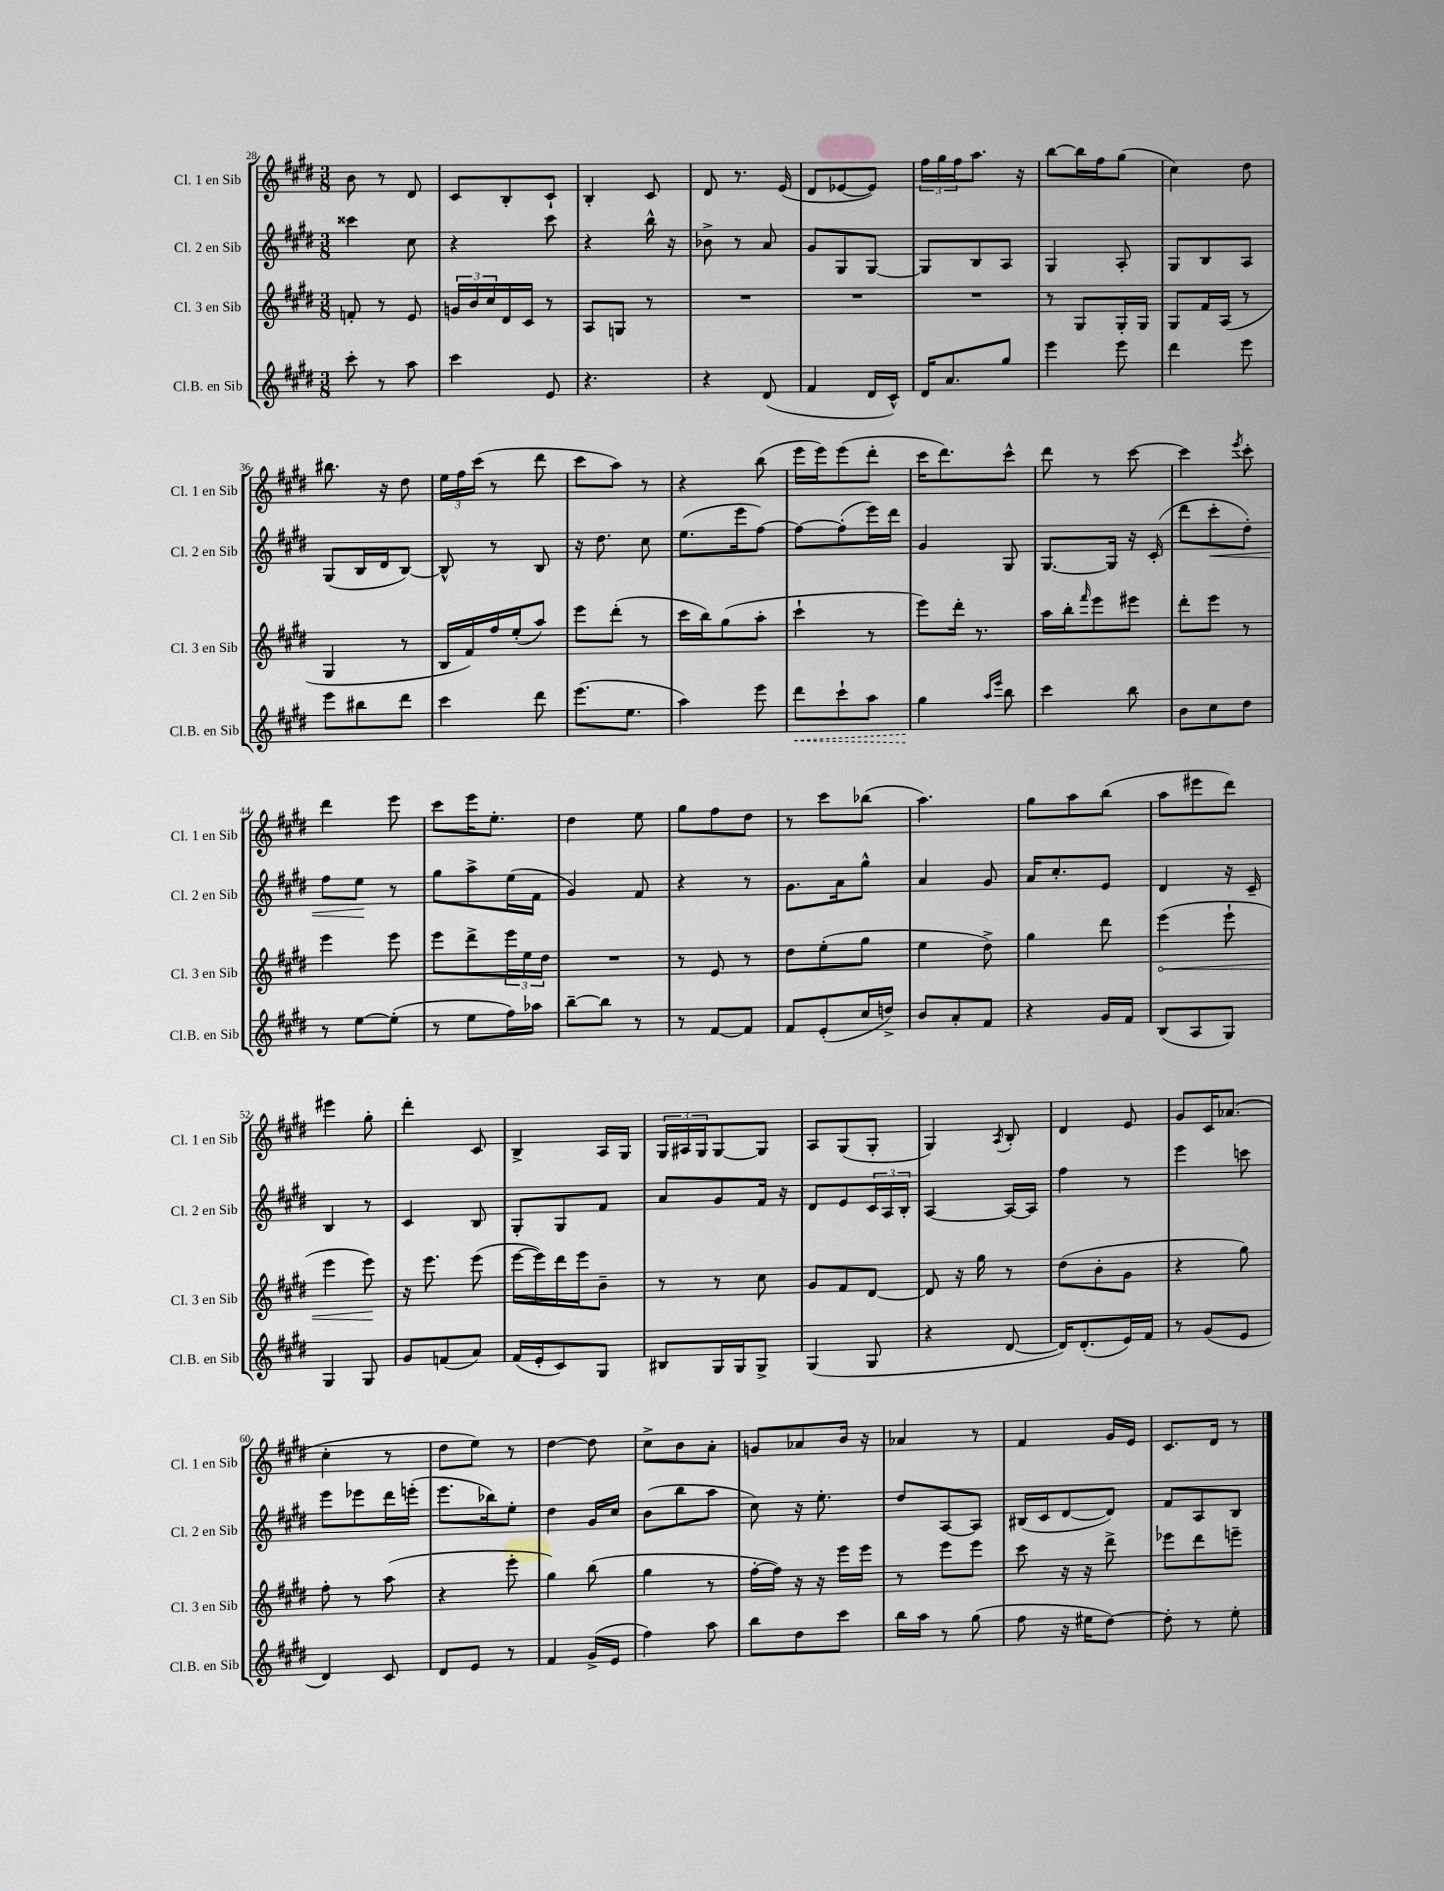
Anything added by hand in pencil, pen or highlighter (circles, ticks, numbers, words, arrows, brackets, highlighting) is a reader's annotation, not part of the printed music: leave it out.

**kern	**dynam	**kern	**dynam	**kern	**dynam	**kern
*part4	*part4	*part3	*part3	*part2	*part2	*part1
*staff4	*staff4	*staff3	*staff3	*staff2	*staff2	*staff1
*I"Cl.B. en Sib	*	*I"Cl. 3 en Sib	*	*I"Cl. 2 en Sib	*	*I"Cl. 1 en Sib
*I'Cl.B. en Sib	*	*I'Cl. 3 en Sib	*	*I'Cl. 2 en Sib	*	*I'Cl. 1 en Sib
*clefG2	*	*clefG2	*	*clefG2	*	*clefG2
*k[f#c#g#d#]	*	*k[f#c#g#d#]	*	*k[f#c#g#d#]	*	*k[f#c#g#d#]
*M3/8	*	*M3/8	*	*M3/8	*	*M3/8
=28	=28	=28	=28	=28	=28	=28
8ccc#'\	.	8fn'/	.	4ccc##X\	.	8b\
8r	.	8r	.	.	.	8r
8aa\	.	8e/	.	8cc#\	.	8d#/
=29	=29	=29	=29	=29	=29	=29
4ccc#\	.	24gn/LL	.	4r	.	8c#/L
.	.	24b/	.	.	.	.
.	.	24cc#/	.	.	.	.
.	.	16d#/	.	.	.	8B'/
.	.	16c#/JJ	.	.	.	.
8e/	.	8r	.	8ccc#\	.	8c#`/J
=30	=30	=30	=30	=30	=30	=30
4.r	.	8A/L	.	4r	.	4B'/
.	.	8Gn/J	.	.	.	.
.	.	8r	.	16bb^^\	.	8c#/
.	.	.	.	16r	.	.
=31	=31	=31	=31	=31	=31	=31
4r	.	4.r	.	8b-X^\	.	8d#/
.	.	.	.	8r	.	8.r
(8d#/	.	.	.	8a/	.	.
.	.	.	.	.	.	(16e/
=32	=32	=32	=32	=32	=32	=32
4f#/	.	4.r	.	8g#/L	.	8d#/L
.	.	.	.	8G#/	.	[8e-X/
16d#/LL	.	.	.	[8G#/J	.	8e-/J])
16c#^^/JJ)	.	.	.	.	.	.
=33	=33	=33	=33	=33	=33	=33
16d#/KL	.	4.r	.	8G#/L]	.	24ff#\LL
.	.	.	.	.	.	24gg#\
8.a/	.	.	.	.	.	.
.	.	.	.	.	.	24ff#\J
.	.	.	.	8B/	.	8.aa\J
8gg#/J	.	.	.	8A/J	.	.
.	.	.	.	.	.	16r
=34	=34	=34	=34	=34	=34	=34
4eee\	.	8r	.	4G#/	.	[8bb\L
.	.	8G#/L	.	.	.	16bb\L]
.	.	.	.	.	.	16ff#\J
8eee\	.	16G#'/L	.	8A'/	.	(8gg#\J
.	.	16G#/JJ	.	.	.	.
=35	=35	=35	=35	=35	=35	=35
4ddd#\	.	8G#/L	.	8G#/L	.	4cc#\)
.	.	16f#/L	.	8B/	.	.
.	.	(16A/JJ	.	.	.	.
8eee\	.	8r	.	8A/J	.	8dd#\
!!LO:LB:g=z
=36	=36	=36	=36	=36	=36	=36
8eee\L	.	4G#/	.	(8G#/L	.	8.bb#X\
8bb#X\	.	.	.	16B/L	.	.
.	.	.	.	16d#/J	.	16r
8ddd#\J	.	8r	.	[8B/J)	.	8dd#\
=37	=37	=37	=37	=37	=37	=37
4ccc#\	.	16B/LL	.	8B^^/]	.	24ee\LL
.	.	.	.	.	.	24ff#\
.	.	16f#/)	.	.	.	.
.	.	.	.	.	.	(24ccc#\JJ
.	.	16ff#/	.	8r	.	8r
.	.	(16ee'/J	.	.	.	.
8ddd#\	.	8aa/J)	.	8B/	.	8ddd#\
=38	=38	=38	=38	=38	=38	=38
(8.eee\L	.	8eee\L	.	16r	.	8ccc#\L
.	.	.	.	8.dd#\	.	.
.	.	(8ddd#'\J	.	.	.	8aa\J)
8.ee\J	.	.	.	.	.	.
.	.	8r	.	8cc#\	.	8r
=39	=39	=39	=39	=39	=39	=39
4aa\)	.	16ccc#\LL	.	(8.ee\L	.	4r
.	.	16bb\J)	.	.	.	.
.	.	(8gg#\	.	.	.	.
.	.	.	.	16eee\k	.	.
8eee\	.	8aa'\J	.	[8ff#\J)	.	(8bb\
=40	=40	=40	=40	=40	=40	=40
!	!LO:HP:b	!	!	!	!	!
8ddd#\L	<	4ccc#`\	.	8ff#\L_	.	16eee\LL
.	.	.	.	.	.	16eee\J)
8ccc#`\	.	.	.	(8ff#'\]	.	(8eee\
8aa\J	.	8r	.	16eee\L)	.	8ddd#'\J
.	.	.	.	16ddd#\JJ	.	.
=41	=41	=41	=41	=41	=41	=41
4gg#\	.	8eee\L)	.	4g#/	.	16ccc#\KL
.	.	.	.	.	.	8.ddd#\)
.	.	16ddd#'\Jk	.	.	.	.
.	.	8.r	.	.	.	.
16qqaa/LL	.	.	.	.	.	.
16qqeee/JJ	.	.	.	.	.	.
8bb\	[	.	.	8G#/	.	8ccc#^^\J
=42	=42	=42	=42	=42	=42	=42
4ccc#\	.	16aa\LL	.	[8.G#/L	.	8ddd#\
.	.	16bb'\J	.	.	.	.
.	.	16qqfff#/	.	.	.	.
.	.	8eee\	.	.	.	8r
.	.	.	.	16G#/Jk]	.	.
8bb\	.	8eee#X\J	.	16r	.	[8ccc#\
.	.	.	.	(16c#'/	.	.
=43	=43	=43	=43	=43	=43	=43
8b\L	.	8ddd#'\L	.	8ddd#\L	.	4ccc#\]
!	!	!	!	!	!LO:HP:b	!
8cc#\	.	8eee\J	.	8ccc#'\	<	.
.	.	.	.	.	.	8qeee/
8dd#\J	.	8r	.	8dd#'\J)	.	8ccc#'\
!!LO:LB:g=z
=44	=44	=44	=44	=44	=44	=44
8r	.	4eee\	.	8ff#\L	.	4ddd#\
[8ee\L	.	.	.	8ee\J	.	.
(8ee'\J]	.	8eee\	.	8r	[	8eee\
=45	=45	=45	=45	=45	=45	=45
8r	.	8eee\L	.	8gg#\L	.	8ccc#\L
8ee\L	.	8ddd#^\	.	8aa^\	.	16eee\K
.	.	.	.	.	.	8.ee'\J
16ff#\L)	.	24eee\L	.	(16ee\L	.	.
.	.	24ee\	.	.	.	.
16aa-X\JJ	.	.	.	16f#\JJ	.	.
.	.	24dd#\JJ	.	.	.	.
=46	=46	=46	=46	=46	=46	=46
[8bb~\L	.	4.r	.	4g#/)	.	4dd#\
8bb\J]	.	.	.	.	.	.
8r	.	.	.	8f#/	.	8ee\
=47	=47	=47	=47	=47	=47	=47
8r	.	8r	.	4r	.	8gg#\L
[8f#/L	.	8e/	.	.	.	8ff#\
8f#/J]	.	8r	.	8r	.	8dd#\J
=48	=48	=48	=48	=48	=48	=48
8f#/L	.	8dd#\L	.	8.g#\L	.	8r
(8e'/	.	(8ee'\	.	.	.	8ccc#\L
.	.	.	.	16a\k	.	.
16cc#/L	.	8gg#\J	.	8gg#^^\J	.	(8bb-X\J
16ddn^/JJ)	.	.	.	.	.	.
=49	=49	=49	=49	=49	=49	=49
8b/L	.	4ee\	.	4a/	.	4.aa\)
8a'/	.	.	.	.	.	.
8f#/J	.	8dd#^\)	.	8g#/	.	.
=50	=50	=50	=50	=50	=50	=50
4r	.	4gg#\	.	16a/KL	.	8gg#\L
.	.	.	.	8.cc#'/	.	.
.	.	.	.	.	.	8aa\
16g#/LL	.	8ddd#\	.	8e/J	.	(8bb\J
16f#/JJ	.	.	.	.	.	.
=51	=51	=51	=51	=51	=51	=51
!	!	!	!LO:HP:b	!	!	!
(8B/L	.	(4eee\	<	4d#/	.	8aa\L
8A/	.	.	.	.	.	8eee#X\
8G#/J)	.	8eee`\	.	16r	.	8ddd#\J)
.	.	.	.	16c#~/	.	.
!!LO:LB:g=z
=52	=52	=52	=52	=52	=52	=52
4G#/	.	4eee\	.	4B/	.	4eee#X\
8G#/	.	8eee\)	.	8r	.	8gg#'\
.	.	.	[	.	.	.
=53	=53	=53	=53	=53	=53	=53
8g#/L	.	16r	.	4c#/	.	4ddd#'\
.	.	8.eee\	.	.	.	.
(8fn/	.	.	.	.	.	.
8a/J)	.	(8eee\	.	8B/	.	8c#/
=54	=54	=54	=54	=54	=54	=54
(16f#/LL	.	[16eee\LL	.	8G#'/L	.	4B^/
16e'/J	.	16eee\])	.	.	.	.
8c#/)	.	16ddd#\	.	8G#/	.	.
.	.	16eee\J	.	.	.	.
8G#/J	.	8b~\J	.	8f#/J	.	16A/LL
.	.	.	.	.	.	16G#/JJ
=55	=55	=55	=55	=55	=55	=55
8B#X/L	.	8r	.	8a/L	.	24G#/LL
.	.	.	.	.	.	24A#X/
.	.	.	.	.	.	24G#/J
16G#/L	.	8r	.	8g#/	.	[8G#/
16G#/J	.	.	.	.	.	.
8G#^/J	.	8cc#\	.	16f#/Jk	.	8G#/J]
.	.	.	.	16r	.	.
=56	=56	=56	=56	=56	=56	=56
(4G#/	.	8g#/L	.	8d#/L	.	8A/L
.	.	8f#/	.	8e/	.	(8G#/
8G#/	.	[8d#/J	.	24c#/L	.	8G#'/J
.	.	.	.	24A/	.	.
.	.	.	.	24B'/JJ	.	.
=57	=57	=57	=57	=57	=57	=57
4r	.	8d#/]	.	[4A/	.	4G#/)
.	.	16r	.	.	.	.
.	.	16gg#\	.	.	.	.
.	.	.	.	.	.	8qA/
[8d#/	.	8r	.	16A/LL_	.	8B'/
.	.	.	.	16A/JJ]	.	.
=58	=58	=58	=58	=58	=58	=58
16d#/KL])	.	(8dd#\L	.	4ff#\	.	4d#/
(8.d#'/	.	.	.	.	.	.
.	.	8b'\	.	.	.	.
16e/L)	.	8g#\J	.	8r	.	8e/
16f#/JJ	.	.	.	.	.	.
=59	=59	=59	=59	=59	=59	=59
8r	.	4r	.	4eee\	.	8g#/L
(8g#/L	.	.	.	.	.	16c#/K
.	.	.	.	.	.	(8.a-X/J
8e/J	.	8gg#\)	.	8cccn\	.	.
!!LO:LB:g=z
=60	=60	=60	=60	=60	=60	=60
4d#/)	.	8ff#'\	.	8eee\L	.	4cc#'\
.	.	8r	.	8eee-X\	.	.
8c#/	.	(8aa\	.	16ddd#\L	.	8r
.	.	.	.	(16eeen'\JJ	.	.
=61	=61	=61	=61	=61	=61	=61
8d#/L	.	4r	.	8.eee\L	.	8dd#\L
8e/J	.	.	.	.	.	8ee\J)
.	.	.	.	16bb-X\k)	.	.
8r	.	8eee'\	.	8ee'\J	.	8r
=62	=62	=62	=62	=62	=62	=62
4f#/	.	4gg#\)	.	4dd#\	.	[4dd#\
(16g#^/LL	.	(8bb\	.	16g#/LL	.	8dd#\]
16e/JJ	.	.	.	16cc#/JJ	.	.
=63	=63	=63	=63	=63	=63	=63
4ff#\)	.	4gg#\	.	(8b\L	.	8cc#^\L
.	.	.	.	8bb\	.	8b\
8aa\	.	8r	.	8aa\J	.	8a'\J
=64	=64	=64	=64	=64	=64	=64
8bb\L	.	[16ff#'\LL	.	8cc#\)	.	8gn/L
.	.	16ff#\JJ])	.	.	.	.
8dd#\	.	16r	.	16r	.	8a-X/
.	.	16r	.	8.ee'\	.	.
8ccc#\J	.	16eee\LL	.	.	.	16b/Jk
.	.	16eee\JJ	.	.	.	16r
=65	=65	=65	=65	=65	=65	=65
16bb\LL	.	8r	.	8dd#/L	.	4a-X/
16aa\JJ	.	.	.	.	.	.
8r	.	8eee\L	.	[8A/	.	.
(8gg#\	.	8eee\J	.	8A/J]	.	8r
=66	=66	=66	=66	=66	=66	=66
8ff#\	.	8ccc#\	.	(16B#X/LL	.	4f#/
.	.	.	.	16c#/J	.	.
16r	.	16r	.	[8d#/	.	.
16ee#X\KL	.	16r	.	.	.	.
[8dd#\J)	.	8ddd#^\	.	8d#/J])	.	16g#/LL
.	.	.	.	.	.	16e/JJ
=67	=67	=67	=67	=67	=67	=67
8dd#'\]	.	8eee-X\L	.	8f#/L	.	8.c#/L
8r	.	8ddd#\	.	8A/	.	.
.	.	.	.	.	.	16d#/Jk
8ee'\	.	8eeen~\J	.	8B/J	.	8r
==	==	==	==	==	==	==
*-	*-	*-	*-	*-	*-	*-
